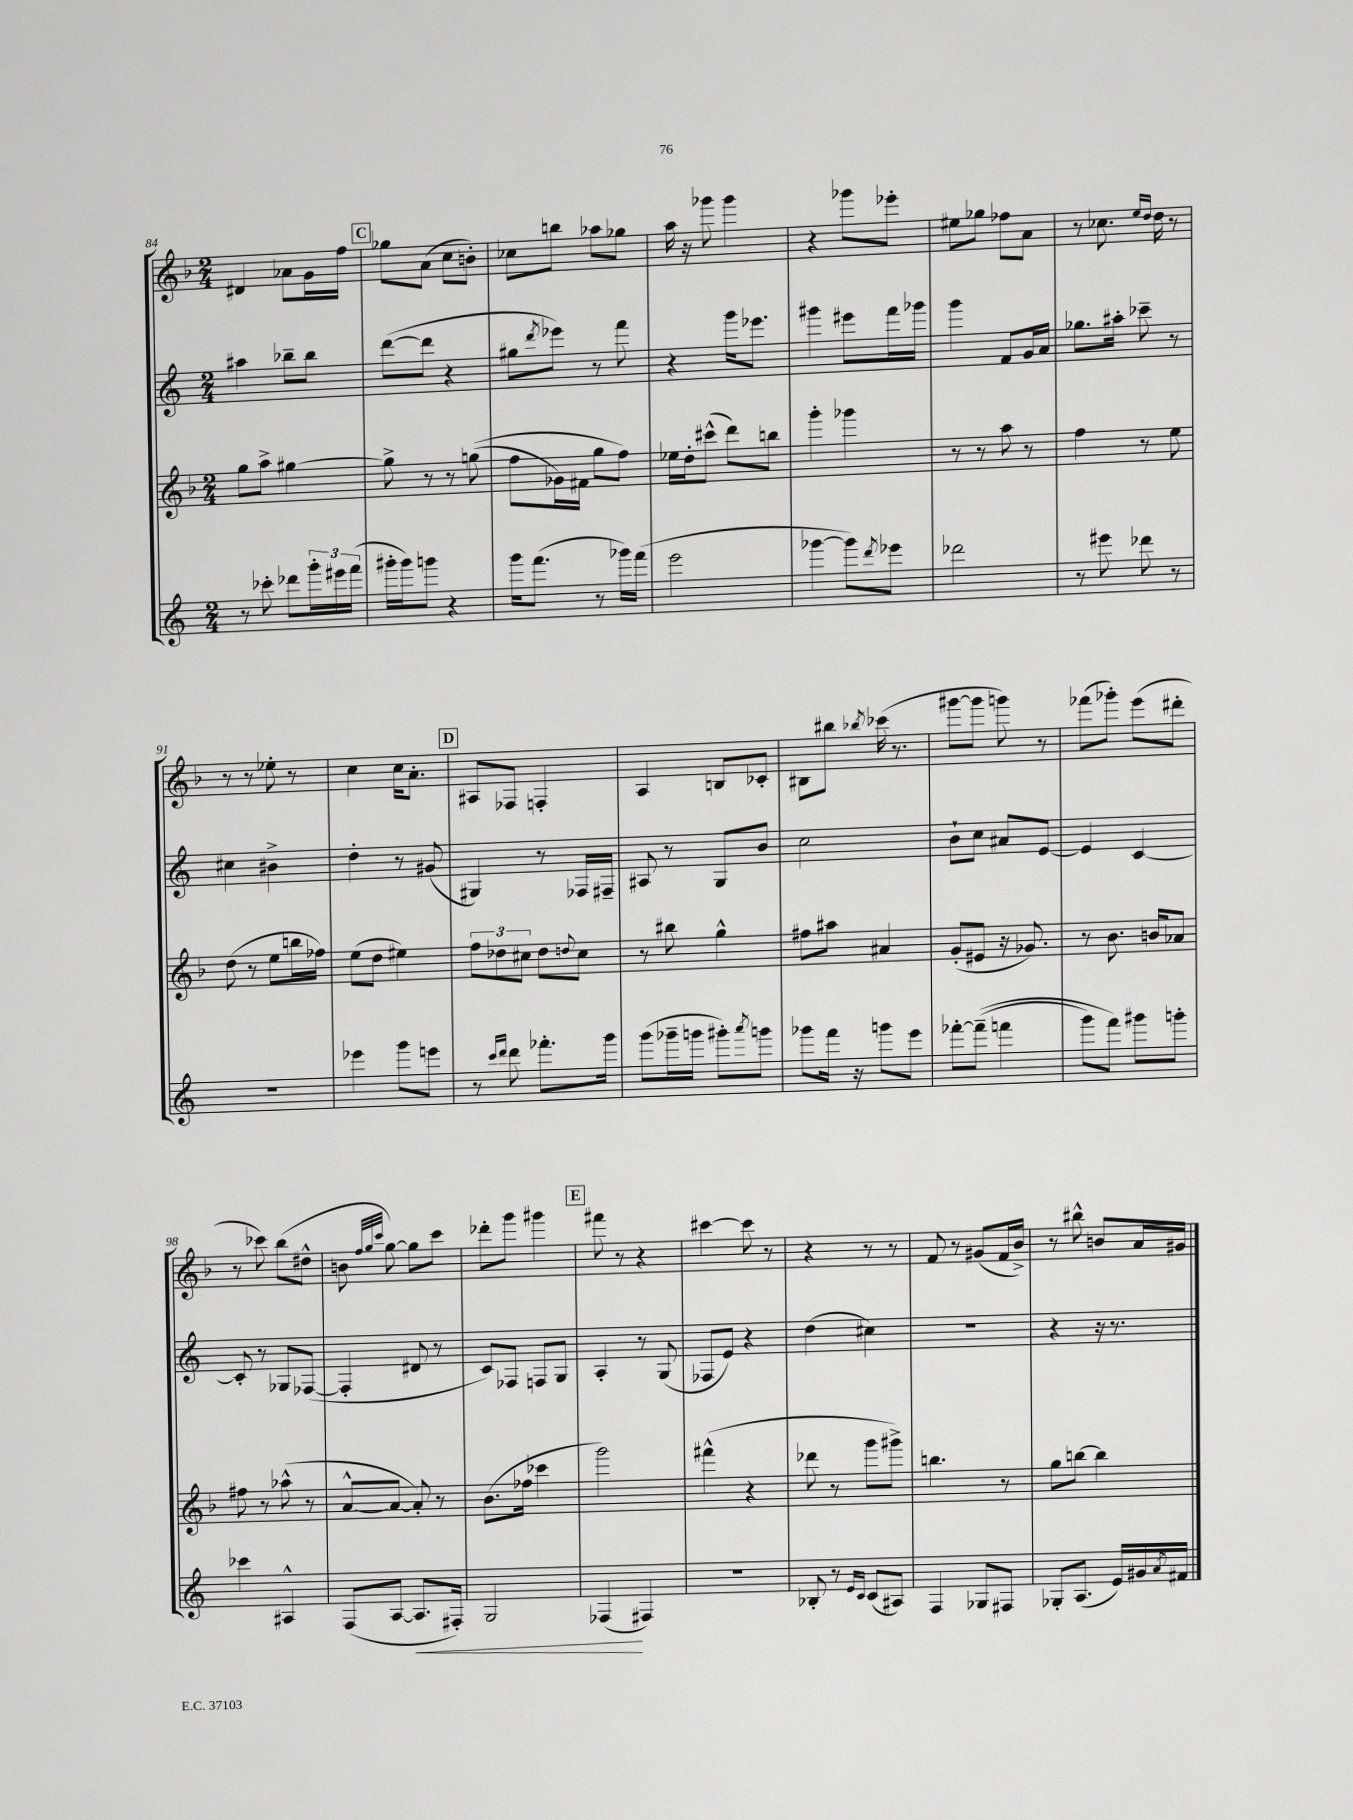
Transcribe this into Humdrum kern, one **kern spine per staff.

**kern	**dynam	**kern	**kern	**kern
*part4	*part4	*part3	*part2	*part1
*staff4	*staff4	*staff3	*staff2	*staff1
*clefG2	*	*clefG2	*clefG2	*clefG2
*k[]	*	*k[b-]	*k[]	*k[b-]
*M2/4	*	*M2/4	*M2/4	*M2/4
=84	=84	=84	=84	=84
8r	.	8gg\L	4aa#X\	4d#X/
8ccc-X'\	.	8aa^\J	.	.
8ddd-X\L	.	[4gg#X\	8bb-X~\L	8a-X\L
24ggg'\L	.	.	8bb-\J	16g\L
24eee#X\	.	.	.	.
.	.	.	.	16ff\JJ
(24fff\JJ	.	.	.	.
!!LO:REH:place=s1:t=C
=85	=85	=85	=85	=85
16ggg#X'\LL	.	8gg#^\]	([8ddd\L	8gg-X\L
16ggg#\J)	.	.	.	.
8gggn\J	.	8r	8ddd\J]	(8a\J
4r	.	8r	4r	8cc\L
.	.	((8ggn\	.	8bn'\J)
=86	=86	=86	=86	=86
16ggg\KL	.	8ff\L	8gg#X\L	8cc-X\L
(8.fff\J	.	.	.	.
.	.	.	8qddd/	.
.	.	16g-X\L)	8eee-X\J)	8bbn\J
.	.	16f#X\JJ	.	.
8r	.	8gg\L	8r	8aa-X\L
16ggg-X\LL)	.	8ff\J)	8fff\	8gg-X\J
(16fff\JJ	.	.	.	.
=87	=87	=87	=87	=87
2eee\	.	16ee-X\LL	4r	16aa\
.	.	16dd'\J	.	16r
.	.	(8ccc#X^^\J	.	8ggg-X\
.	.	8ddd\L)	16ggg\KL	4ggg-\
.	.	.	8.eee-X\J	.
.	.	8bbn\J	.	.
=88	=88	=88	=88	=88
[4ggg-X\	.	4ggg'\	4ggg#X\	4r
8ggg-\L])	.	4ggg-X\	8eee#X\L	8ggg-X\L
8qddd/	.	.	.	.
8eee-X\J	.	.	16fff\L	8eee-X'\J
.	.	.	16ggg-X\JJ	.
=89	=89	=89	=89	=89
2ddd-X\	.	8r	4ggg\	8ee#X\L
.	.	8r	.	8gg-X\J
.	.	8aa\	8f/L	8ff-X\L
.	.	8r	16g/L	8a\J
.	.	.	16a/JJ	.
=90	=90	=90	=90	=90
8r	.	4ff\	8.gg-X\L	8r
8eee#X\	.	.	.	8.cc-X\
.	.	.	16aa#X'\Jk	.
8ddd-X\	.	8r	8ccc-X~\	.
.	.	.	.	16qqee/LL
.	.	.	.	16qqdd/JJ
.	.	.	.	16dd\
8r	.	8ee\	8r	8r
!!LO:LB:g=z
=91	=91	=91	=91	=91
2r	.	(8dd\	4cc#X\	8r
.	.	8r	.	8r
.	.	8ee\L	4b#X^\	8ee-X'\
.	.	16bbn\L	.	8r
.	.	16ff-X\JJ)	.	.
=92	=92	=92	=92	=92
4eee-X\	.	(8ee\L	4dd'\	4cc\
.	.	8dd\J	.	.
8ggg\L	.	4ee#X\)	8r	16cc\KL
.	.	.	.	8.a'\J
8eeen\J	.	.	(8g#X/	.
!!LO:REH:place=s1:t=D
=93	=93	=93	=93	=93
8r	.	12ff\L	4G#X/)	8A#X/L
.	.	12dd-X\	.	.
16qqccc/LL	.	.	.	.
16qqddd/JJ	.	.	.	.
8ddd\	.	.	.	8F-X/J
.	.	12cc#X\J	.	.
8.fff-X'\L	.	8dd-\L	8r	4Fn'/
.	.	8qqddn/	.	.
.	.	8cc#\J	16F-X/LL	.
16ggg\Jk	.	.	16F#X~/JJ	.
=94	=94	=94	=94	=94
(8ggg\L	.	8r	8A#X/	4A/
16ggg-X~\L	.	8bb#X\	8r	.
16gggn\JJ	.	.	.	.
8ggg#X'\L)	.	4gg^^\	8G/L	8Bn/L
8qaaa/	.	.	.	.
8gggn\J	.	.	8b/J	8c-X'/J
=95	=95	=95	=95	=95
8ggg-X\L	.	8ff#X\L	2cc\	8B#X\L
16fff\Jk	.	8aa#X\J	.	8bb#X\J
16r	.	.	.	.
.	.	.	.	8qbb-X/
8gggn\L	.	4a#X/	.	(16ccc-X\
.	.	.	.	8.r
8eee\J	.	.	.	.
=96	=96	=96	=96	=96
[8fff-X'\L	.	(8g'/L	8b`\L	[8ggg#X\L
((8fff-~\J]	.	8e#X/J	8cc\J	8ggg#\J]
4fffn\	.	16r	8a#X/L	8gggn\)
.	.	8.g-X/)	.	.
.	.	.	[8e/J	8r
=97	=97	=97	=97	=97
8ggg\L)	.	8r	4e/]	(8fff-X\L
8fff\J)	.	8.b-\	.	8ggg-X'\J)
8ggg#X\L	.	.	[4c/	(8eee\L
.	.	16bn/KL	.	.
8gggn'\J	.	8a-X/J	.	8ddd#X'\J
!!LO:LB:g=z
=98	=98	=98	=98	=98
4ccc-X\	.	8ff#X\	8c'/]	8r
.	.	8r	8r	8ccc-X\)
4A#X^^/	.	(8aa-X^^\	8G-X/L	(8bb-\L
.	.	8r	([8F-X/J	8dd#X^^\J
=99	=99	=99	=99	=99
(8F/L	.	[8a^^/L	4F-'/]	8bn\
.	.	.	.	32qqff/LLL
.	.	.	.	32qqgg/
.	.	.	.	32qqccc/JJJ
[8A/J	.	8a/J_	.	[8gg\)
!	!LO:HP:b	!	!	!
8.A/L]	<	8a'/])	8d#X/	8gg\L]
.	.	8r	8r	8ccc\J
16F#X'/Jk)	.	.	.	.
=100	=100	=100	=100	=100
2G/	.	(8.b-\L	8c/L)	8ddd-X'\L
.	.	.	8F-X/J	8ggg\J
.	.	16ff-X\Jk	.	.
.	.	4ccc-X\	8Fn/L	4ggg#X\
.	.	.	8G/J	.
!!LO:REH:place=s1:t=E
=101	=101	=101	=101	=101
(4F-X/	.	2ggg\)	4A'/	8fff#X\
.	.	.	.	8r
4F#X/)	[	.	8r	4r
.	.	.	(8G/	.
=102	=102	=102	=102	=102
2r	.	(4fff#X^^\	8F-X/L	[4ccc#X\
.	.	.	8e/J)	.
.	.	4r	4r	8ccc#\]
.	.	.	.	8r
=103	=103	=103	=103	=103
8B-X'/	.	8ddd-X\	(4dd\	4r
8r	.	8r	.	.
16qqe/LL	.	.	.	.
16qqc/JJ	.	.	.	.
(8c/L	.	8ggg\L	4cc#X\)	8r
8A#X/J)	.	8ggg#X^\J)	.	8r
=104	=104	=104	=104	=104
4F/	.	4.bbn\	2r	8f/
.	.	.	.	8r
8G-X/L	.	.	.	(8g#X/L
8F#X/J	.	8r	.	16f/L
.	.	.	.	16b-^/JJ)
=105	=105	=105	=105	=105
8G-X'/L	.	8gg\L	4r	8r
(8.A/J	.	[8bbn\J	.	8bb#X^^\
.	.	4bb\]	16r	8bn/L
16e/LL)	.	.	8.r	.
16g#X/	.	.	.	16a/L
8qa/	.	.	.	.
16f#X/JJ	.	.	.	16g#X/JJ
==	==	==	==	==
*-	*-	*-	*-	*-
